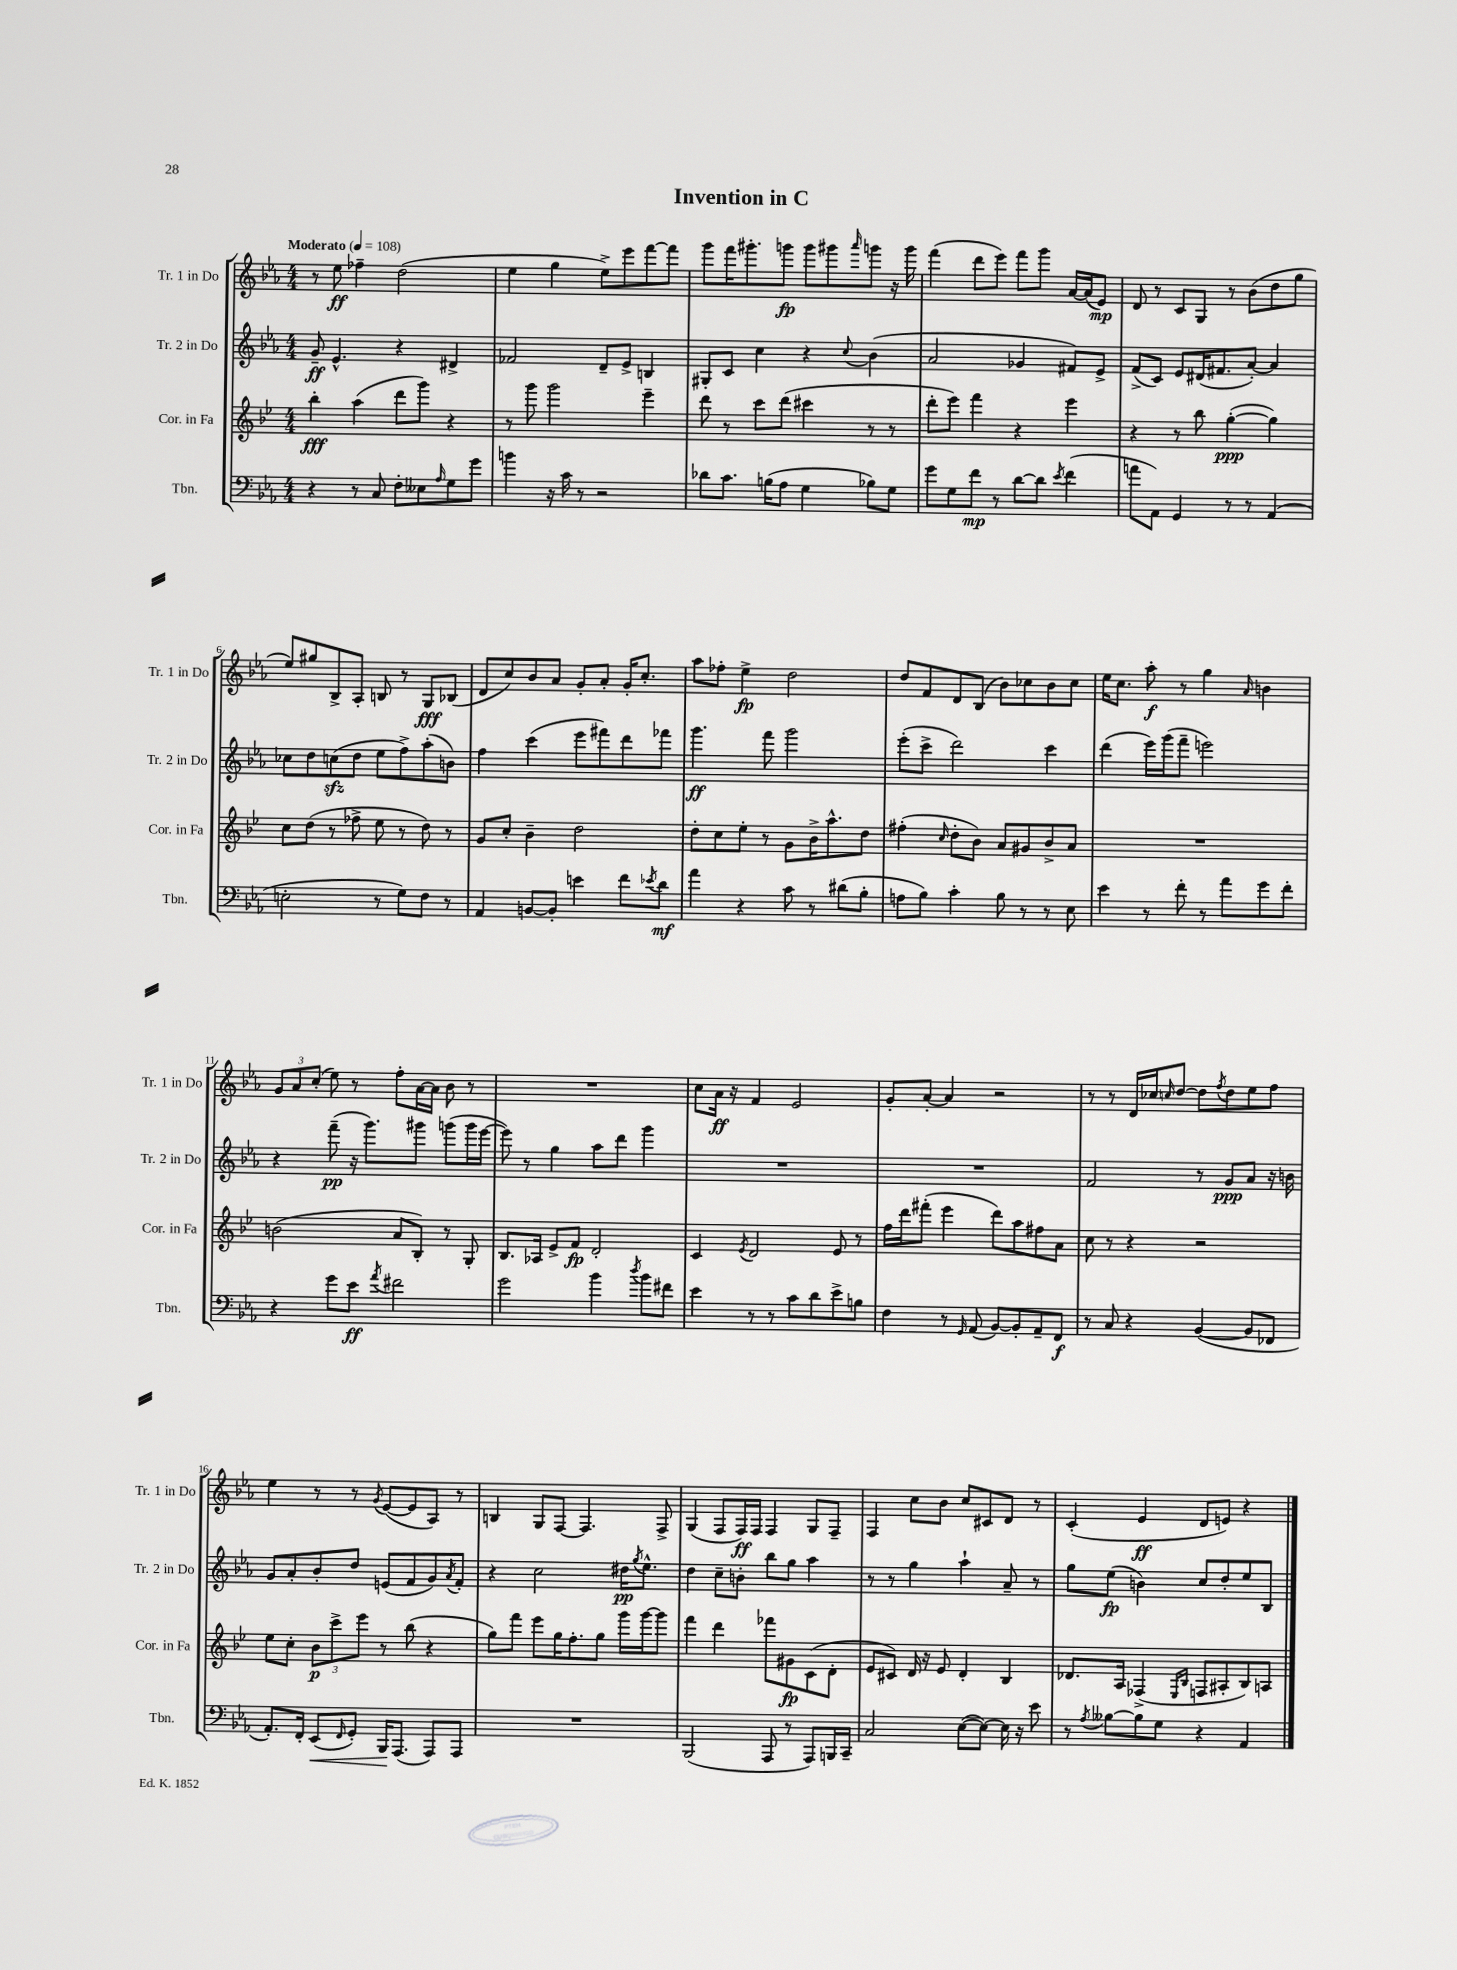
\header { title = "Invention in C" }
<<
\new StaffGroup <<
\new Staff = "s0" \with { instrumentName = "Tr. 1 in Do" shortInstrumentName = "Tr. 1 in Do" } {
    \clef treble \key ees \major \numericTimeSignature \time 4/4 \tempo "Moderato" 4 = 108
    r8 ees''8\ff fes''4-- d''2( |
    ees''4 g''4 ees''8->) ees'''8 f'''8~ f'''8 |
    g'''8 f'''16 gis'''8.-. g'''8\fp g'''8 gis'''8 \grace { aes'''16 } g'''8 r16 g'''16 |
    f'''4( d'''8 ees'''8) f'''8 g'''8 aes'16~ aes'16( ees'8\mp) |
    d'8 r8 c'8 g8 r8 bes'8( d''8 g''8 |
    ees''8) gis''8 bes8-> aes8-. b8 r8 g8\fff bes8( |
    d'8 c''8) bes'8 aes'8 g'8-. aes'8-. g'16-. c''8.-. |
    aes''8 fes''8-. ees''4->\fp d''2 |
    d''8 f'8 d'8 bes8( bes'8) ces''8 bes'8 ces''8 |
    ees''16 c''8. aes''8-.\f r8 g''4 \grace { aes'16 } b'4 |
    \tuplet 3/2 { g'8 aes'8 c''8-.( } ees''8) r8 f''8-. aes'16~ aes'16 bes'8 r8 |
    R1 |
    c''8 aes'16\ff r16 f'4 ees'2 |
    g'8-. aes'8~-. aes'4 r2 |
    r8 r8 d'16 ces''16 \grace { c''16 } d''8~ d''8 \acciaccatura { f''8 } d''8 ees''8 f''8 |
    ees''4 r8 r8 \acciaccatura { g'8 } ees'8~( ees'8 aes8) r8 |
    b4 g8 f8~ f4. f8-> |
    g4( f8 f16\ff) f16 f4 g8 f8-- |
    f4 c''8 bes'8 c''8 cis'8 d'8 r8 |
    c'4-.( ees'4\ff d'8 e'8) r4 \bar "|." |
}
\new Staff = "s1" \with { instrumentName = "Tr. 2 in Do" shortInstrumentName = "Tr. 2 in Do" } {
    \clef treble \key ees \major \numericTimeSignature \time 4/4
    g'8--\ff ees'4.-^ r4 dis'4-> |
    fes'2 d'8-- ees'8-> b4 |
    gis8-. c'8 c''4 r4 \appoggiatura { c''8 } bes'4( |
    aes'2 ges'4 fis'8) ees'8-> |
    f'8->( c'8) ees'8 dis'16( fis'8. aes'8~-.) aes'4 |
    ces''8 d''8 c''8\sfz( d''8 ees''8 f''8->) aes''8-.( b'8) |
    f''4 c'''4( ees'''8 fis'''8) d'''8 fes'''8 |
    g'''4.\ff f'''8 g'''2 |
    ees'''8-.( c'''8-> d'''2) c'''4 |
    d'''4( ees'''16) g'''16( f'''8-- e'''2) |
    r4 f'''8--\pp( r16 g'''8.) gis'''8 g'''8( g'''16 ees'''16~ |
    ees'''8) r8 g''4 aes''8 d'''8 g'''4 |
    R1 |
    R1 |
    f'2 r8 g'8\ppp aes'8 r16 b'16 |
    g'8 aes'8-. bes'8-. d''8 e'8( f'8 g'8) \acciaccatura { aes'8 } f'8-. |
    r4 c''2 dis''16\pp \acciaccatura { g''8 } ees''8.-^ |
    d''4 c''8-- b'8-. bes''8 g''8 aes''4 |
    r8 r8 g''4 aes''4-! aes'8-- r8 |
    g''8 ees''8\fp( b'4) c''8 d''8-. ees''8 bes8 \bar "|." |
}
\new Staff = "s2" \with { instrumentName = "Cor. in Fa" shortInstrumentName = "Cor. in Fa" } {
    \clef treble \key bes \major \numericTimeSignature \time 4/4
    bes''4-.\fff a''4( d'''8 g'''8) r4 |
    r8 g'''8 g'''2 ees'''4-- |
    d'''8 r8 c'''8 d'''8( cis'''4 r8 r8 |
    d'''8-. ees'''8) f'''4 r4 ees'''4 |
    r4 r8 bes''8 g''4~-.\ppp( g''4) |
    c''8 d''8( r8 fes''8-> ees''8 r8 d''8) r8 |
    g'8 c''8-. bes'4-- d''2 |
    d''8-. c''8 ees''8-. r8 g'8 bes'16-> a''8.-^ d''8 |
    fis''4-.( \grace { c''16 } d''8-. bes'8) a'8 gis'8 bes'8-> a'8 |
    R1 |
    b'2( a'8 bes8-.) r8 g8-. |
    bes8. aes16 ees'8-> f'8\fp d'2-. |
    c'4 \acciaccatura { ees'8 } d'2 ees'8 r8 |
    f''16 d'''16 fis'''8-.( ees'''4 d'''8) a''8 fis''8 a'8 |
    c''8 r8 r4 r2 |
    ees''8 c''8-. \tuplet 3/2 { bes'8\p c'''8-> ees'''8 } r8 bes''8( r4 |
    g''8) f'''8 ees'''8 g''16 f''8.-. g''8 g'''16 g'''16~ g'''8 |
    f'''4 d'''4 fes'''8 gis'8\fp c'8( d'8-. |
    ees'8 cis'8) d'16 r16 ees'8 d'4-. bes4 |
    des'8. a16 fes4->( \grace { ees16 bes16 } f8 ais8-. bes8) a8 \bar "|." |
}
\new Staff = "s3" \with { instrumentName = "Tbn." shortInstrumentName = "Tbn." } {
    \clef bass \key ees \major \numericTimeSignature \time 4/4
    r4 r8 c8 f8-. eeses8 \grace { aes16 } g8 g'8 |
    b'4 r16 c'16 r8 r2 |
    des'8 c'8. b16( aes8 g4 bes8) g8 |
    g'8 g8 f'8\mp r8 d'8~ d'8 \acciaccatura { ees'8 } f'4( |
    a'8 aes,8) g,4 r8 r8 aes,4( |
    e2-. r8 g8) f8 r8 |
    aes,4 b,8~ b,8-. e'4 f'8 \acciaccatura { ees'8 } d'8\mf |
    aes'4 r4 c'8 r8 dis'8( bes8-. |
    a8 bes8) c'4-. bes8 r8 r8 ees8 |
    ees'4 r8 f'8-. r8 aes'8 g'8 f'8-. |
    r4 g'8 ees'8\ff \acciaccatura { aes'8 } fis'2 |
    g'2 bes'4 \acciaccatura { d''8 } bes'8 fis'8 |
    ees'4 r8 r8 c'8 d'8 ees'8-> b8 |
    f4 r8 \grace { g,16 } aes,8( bes,8~) bes,8-. aes,8-- f,8\f |
    r8 c8 r4 bes,4~( bes,8 fes,8 |
    aes,8.-.) f,16-. ees,8\<( \grace { f,16 } g,8-.) bes,,16\! aes,,8.( aes,,8) aes,,8 |
    R1 |
    bes,,2( aes,,8 r8 aes,,8) b,,16 c,16-- |
    c2 ees8~( ees8~) ees16 r16 ees'8 |
    r8 \acciaccatura { aes8 } beses8~ beses8 g8 r4 aes,4 \bar "|." |
}
>>
>>
